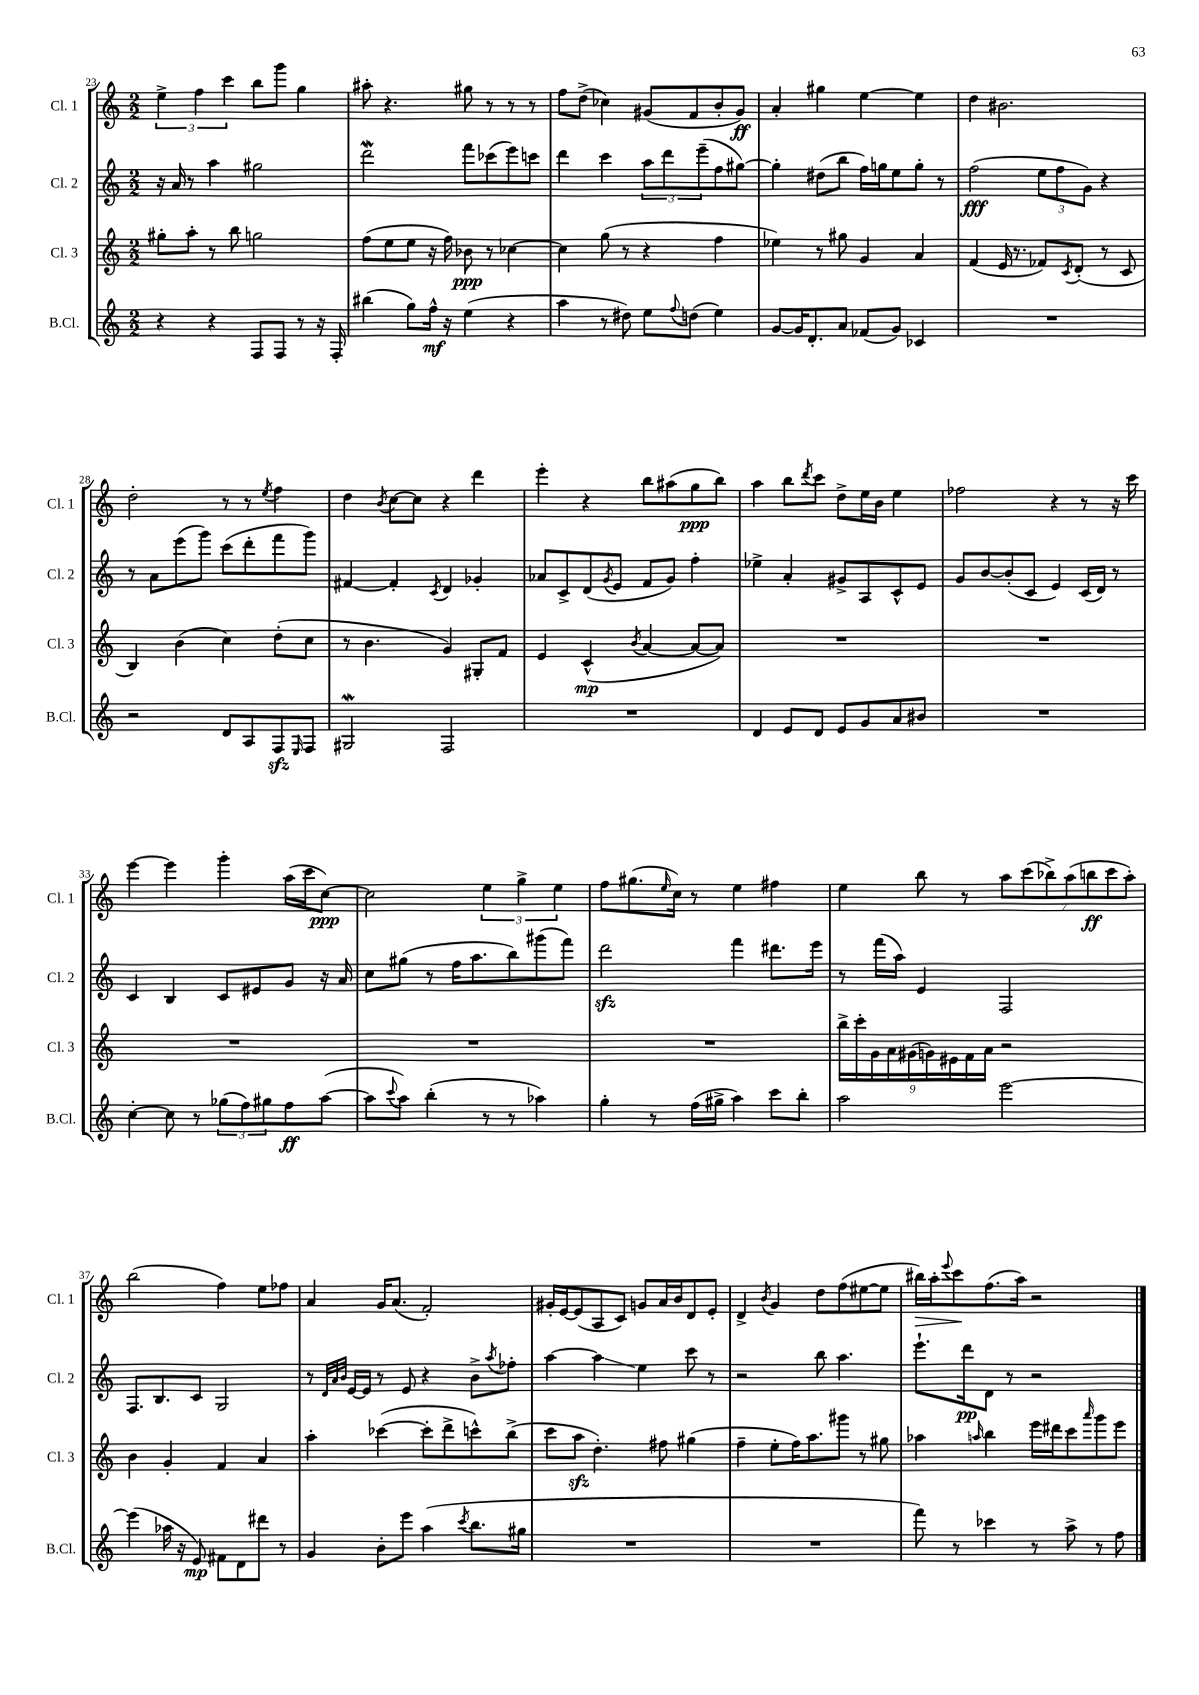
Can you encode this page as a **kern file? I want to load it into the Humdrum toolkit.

**kern	**kern	**kern	**kern
*staff4	*staff3	*staff2	*staff1
*clefG2	*clefG2	*clefG2	*clefG2
*k[]	*k[]	*k[]	*k[]
*M2/2	*M2/2	*M2/2	*M2/2
4r	8gg#'	16r	6ee^
.	.	16a	.
.	8aa'	8r	.
.	.	.	6ff
4r	8r	4aa	.
.	.	.	6ccc
.	8bb	.	.
8F	2gg	2gg#	8bb
8F	.	.	8ggg
8r	.	.	4gg
16r	.	.	.
16F'	.	.	.
=	=	=	=
(4bb#	(8ff	2ddd	8aa#'
.	8ee	.	4.r
8gg)	8ee	.	.
16ff^^	16r	.	.
16r	16ff)	.	.
(4ee	8b-	8fff	8gg#
.	8r	(8ccc-	8r
4r	[4cc-	8eee)	8r
.	.	8ccc	8r
=	=	=	=
4aa	4cc-]	4ddd	8ff
.	.	.	(8dd^
8r	(8gg	4ccc	4cc-)
8dd#)	8r	.	.
8ee	4r	12aa	(8g#
.	.	12ddd	.
8qqff	.	.	.
(8dd	.	.	8f
.	.	(12eee~	.
4ee)	4ff	8ff	8b'
.	.	[8gg#)	8g#)
=	=	=	=
[8g	4ee-)	4gg#']	4a'
16g]	.	.	.
8.d'	.	.	.
.	8r	(8dd#	4gg#
8a	8gg#	8bb	.
(8f-	4g	16ff)	[4ee
.	.	16gg	.
8g)	.	8ee	.
4c-	4a	8gg'	4ee]
.	.	8r	.
=	=	=	=
1r	(4f	(2ff	4dd
.	16e	.	2.b#
.	8.r	.	.
.	8f-)	12ee	.
.	.	12ff	.
.	8qc	.	.
.	(8d'	.	.
.	.	12g)	.
.	8r	4r	.
.	8c	.	.
=	=	=	=
2r	4B)	8r	2dd'
.	.	8a	.
.	(4b	(8eee	.
.	.	8ggg)	.
8d	4cc)	(8ccc	8r
8A	.	8ddd'	8r
.	.	.	8qee
8F	(8dd'	8fff	4ff
16qqE	.	.	.
8F	8cc	8ggg)	.
=	=	=	=
2G#	8r	[4f#	4dd
.	4.b	.	.
.	.	.	8qb
.	.	4f#']	[8cc
.	.	.	8cc]
.	.	8qc	.
2F	4g)	4d	4r
.	8G#'	4g-'	4ddd
.	8f	.	.
=	=	=	=
1r	4e	8a-	4eee'
.	.	8c^	.
.	(4c^^	(8d	4r
.	.	8qg	.
.	.	8e	.
.	8qb	.	.
.	[4a	8f	8bb
.	.	8g)	(8aa#
.	8a_	4ff'	8gg
.	8a])	.	8bb)
=	=	=	=
4d	1r	4ee-^	4aa
8e	.	4a'	8bb
.	.	.	8qddd
8d	.	.	8ccc
8e	.	8g#^	8dd^
8g	.	8A	16ee
.	.	.	16b
8a	.	8c^^	4ee
8b#	.	8e	.
=	=	=	=
1r	1r	8g	2ff-
.	.	[8b	.
.	.	(8b']	.
.	.	8c	.
.	.	4e)	4r
.	.	(16c	8r
.	.	16d)	.
.	.	8r	16r
.	.	.	16ccc
=	=	=	=
[4cc'	1r	4c	[4eee
8cc]	.	4B	4eee]
8r	.	.	.
(12gg-	.	8c	4ggg'
12ff)	.	.	.
.	.	8e#	.
12gg#	.	.	.
8ff	.	8g	(16aa
.	.	.	16ccc
([8aa	.	16r	[8cc)
.	.	16a	.
=	=	=	=
8aa]	1r	8cc	2cc]
8qqccc	.	.	.
8aa)	.	(8gg#	.
(4bb'	.	8r	.
.	.	16ff	.
.	.	8.aa	.
8r	.	.	6ee
8r	.	8bb)	.
.	.	.	6gg^
4aa-)	.	(8ggg#	.
.	.	.	6ee
.	.	8fff)	.
=	=	=	=
4gg'	1r	2ddd	8ff
.	.	.	(8.gg#
8r	.	.	.
.	.	.	16qqee
.	.	.	16cc)
(16ff	.	.	8r
16gg#^	.	.	.
4aa)	.	4fff	4ee
8ccc	.	8.ddd#	4ff#
8bb'	.	.	.
.	.	16eee	.
=	=	=	=
2aa	18bb^	8r	4ee
.	18ccc'	.	.
.	18g	.	.
.	.	(16fff	.
.	18a	.	.
.	.	16aa)	.
.	(18g#	.	.
.	.	4e	8bb
.	18g)	.	.
.	18e#	.	.
.	.	.	8r
.	18f	.	.
.	18a	.	.
[2eee	2r	2F	14aa
.	.	.	(14ccc
.	.	.	14bb-^)
.	.	.	(14aa
.	.	.	14bb
.	.	.	14ccc
.	.	.	14aa')
=	=	=	=
(4eee]	4b	8.F	(2bb
.	.	8.B	.
16aa-	4g'	.	.
16r	.	.	.
8e)	.	8c	.
8f#	4f	2G	4ff)
8d	.	.	.
8ddd#	4a	.	8ee
8r	.	.	8ff-
=	=	=	=
4g	4aa'	8r	4a
.	.	32qqd	.
.	.	32qqa	.
.	.	32qqb	.
.	.	[16e	.
.	.	16e]	.
8b'	([4ccc-	8r	16g
.	.	.	(8.a
8eee	.	8e	.
(4aa	8ccc-']	4r	2f')
.	8ddd^	.	.
8qccc	.	.	.
8.bb	8ccc^^)	8b^	.
.	.	8qaa	.
.	(8bb^	8ff-'	.
16gg#	.	.	.
=	=	=	=
1r	8ccc	[4aa	16g#'
.	.	.	[16e
.	8aa	.	(8e]
.	4.dd')	4aa]	8A
.	.	.	8c)
.	.	4ee	8g
.	8ff#	.	16a
.	.	.	16b
.	(4gg#	8ccc	8d
.	.	8r	8e'
=	=	=	=
1r	4ff~	2r	4d^
.	.	.	8qb
.	8ee'	.	4g
.	16ff)	.	.
.	8.aa	.	.
.	.	8bb	8dd
.	8ggg#	4.aa	(8ff
.	8r	.	[8ee#
.	8gg#	.	8ee#]
=	=	=	=
8fff)	4aa-	8.eee`	16bb#)
.	.	.	16aa'
.	.	.	8qqeee
8r	.	.	8ccc
.	.	16ddd	.
.	16qqaa	.	.
4ccc-	4bb	8d	(8.ff
.	.	8r	.
.	.	.	16aa)
8r	16eee	2r	2r
.	16ddd#	.	.
8aa^	8ccc	.	.
.	16qqaaa	.	.
8r	8ggg	.	.
8ff	8eee	.	.
==	==	==	==
*-	*-	*-	*-
